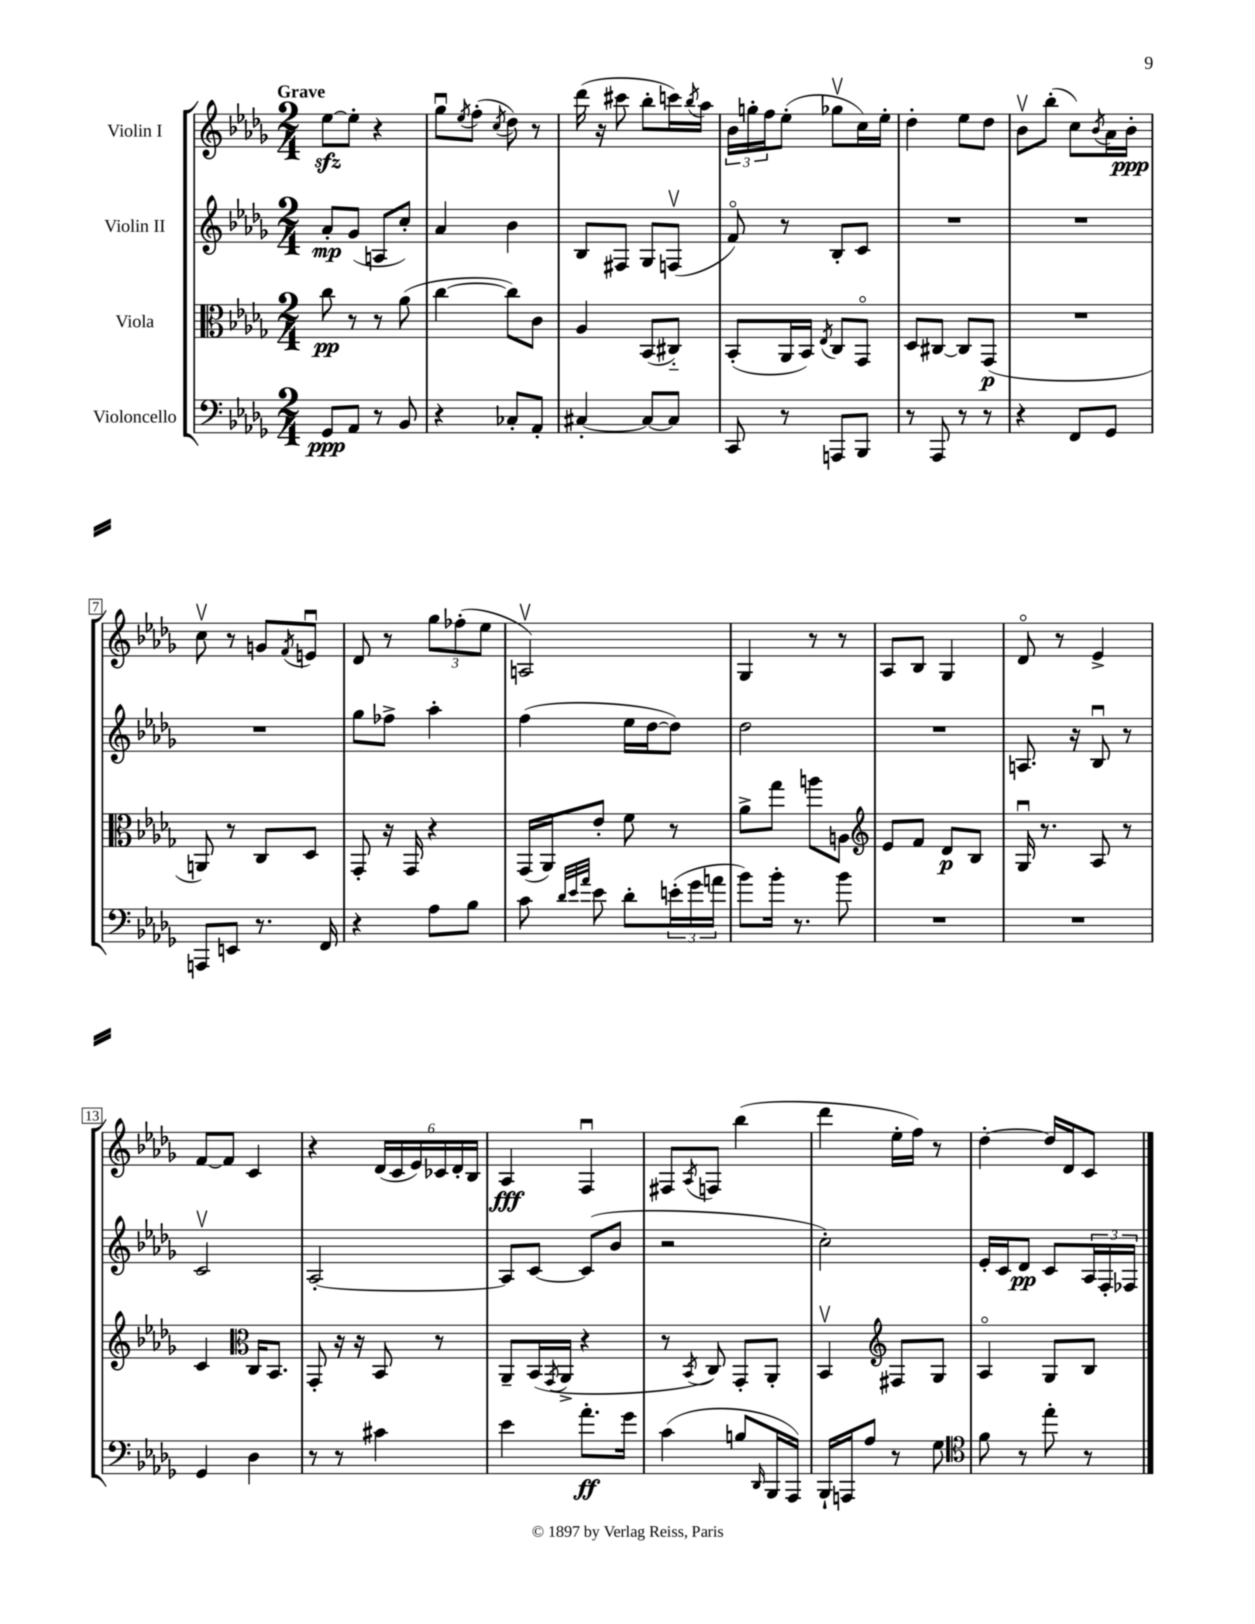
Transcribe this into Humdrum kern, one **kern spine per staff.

**kern	**kern	**kern	**kern
*staff4	*staff3	*staff2	*staff1
*clefF4	*clefC3	*clefG2	*clefG2
*k[b-e-a-d-g-]	*k[b-e-a-d-g-]	*k[b-e-a-d-g-]	*k[b-e-a-d-g-]
*M2/4	*M2/4	*M2/4	*M2/4
8GG-	8cc	8a-'	[8ee-
8AA-	8r	(8g-	8ee-']
8r	8r	8A	4r
8BB-	(8a-	8cc')	.
=	=	=	=
4r	[4cc	4a-	8gg-u
.	.	.	8qee-
.	.	.	(8ff'
.	.	.	8qcc
8C-'	8cc])	4b-	8dd-)
8AA-'	8c	.	8r
=	=	=	=
[4C#'	4A-	8B-	(16ddd-
.	.	.	16r
.	.	8F#	8ccc#
8C#_	(8BB-	8G-	8bb-'
8C#]	8C#'~)	(8Fv	16ccc)
.	.	.	8qbb-
.	.	.	16aa-
=	=	=	=
8CC	(8BB-'	8fo)	24b-
.	.	.	24gg'
.	.	.	24ff
8r	16AA-	8r	(8ee-'
.	16BB-)	.	.
.	8qE-	.	.
8AAA	8C	8B-'	8gg-v
8BBB-	8GG-o	8c	16cc)
.	.	.	16ee-'
=	=	=	=
8r	8D-	2r	4dd-'
8AAA-	[8C#	.	.
8r	8C#]	.	8ee-
8r	(8GG-	.	8dd-
=	=	=	=
4r	2r	2r	8b-v
.	.	.	(8bb-'
8FF	.	.	8cc)
.	.	.	8qb-
8GG-	.	.	16a-
.	.	.	16b-'
=	=	=	=
8AAA	8AA)	2r	8ccv
8EE	8r	.	8r
8.r	8C	.	8g
.	.	.	8qf
.	8D-	.	8eu
16FF	.	.	.
=	=	=	=
4r	8GG-'	8gg-	8d-
.	16r	8ff-^	8r
.	16GG-	.	.
8A-	4r	4aa-'	12gg-
.	.	.	(12ff-'
8B-	.	.	.
.	.	.	12ee-
=	=	=	=
8c	(16GG-	(4ff	2Av)
.	16AA-)	.	.
32qqd-	.	.	.
32qqe-	.	.	.
32qqa-	.	.	.
8e-	8e-'	.	.
8d-'	8f	16ee-	.
.	.	[16dd-	.
(24e'	8r	8dd-])	.
24g-	.	.	.
24a	.	.	.
=	=	=	=
8b-)	8a-^	2dd-	4G-
16b-'	8gg-	.	.
8.r	.	.	.
.	8aa	.	8r
8b-	8A	.	8r
=	=	=	=
*	*clefG2	*	*
2r	8e-	2r	8A-
.	8f	.	8B-
.	8d-	.	4G-
.	8B-	.	.
=	=	=	=
2r	16G-u	8.A	8d-o
.	8.r	.	.
.	.	.	8r
.	.	16r	.
.	8A-	8B-u	4e-^
.	8r	8r	.
=	=	=	=
4GG-	4c	2cv	[8f
.	.	.	8f]
*	*clefC3	*	*
4D-	16C	.	4c
.	8.BB-	.	.
=	=	=	=
8r	8GG-'	[2A-'	4r
8r	16r	.	.
.	16r	.	.
4c#	8BB-	.	(24d-
.	.	.	24c
.	.	.	24e-)
.	8r	.	24c-
.	.	.	24d-'
.	.	.	24B-
=	=	=	=
4e-	8AA-~	8A-]	4A-
.	(16BB-	[8c	.
.	8qGG-	.	.
.	16AA-^	.	.
8.a-'	4r	(8c]	4Fu
.	.	8b-	.
16g-	.	.	.
=	=	=	=
(4c	8r	2r	8F#
.	8qBB-	.	8qA-
.	8C)	.	8F
8B	8GG-'	.	(4bb-
16qqDD-	.	.	.
16BBB-	8AA-'	.	.
16AAA-)	.	.	.
=	=	=	=
16BBB-`	4BB-v	2cc')	4ddd-
16AAA	.	.	.
8A-	.	.	.
*	*clefG2	*	*
8r	8F#	.	16ee-'
.	.	.	16ff)
8G-	8G-	.	8r
=	=	=	=
*clefC4	*	*	*
8f	4A-o	16e-'	[4dd-'
.	.	16c	.
8r	.	8d-	.
8ee-'	8G-	8c	16dd-]
.	.	.	16d-
8r	8B-	24A-	8c
.	.	24F'	.
.	.	24F-	.
==	==	==	==
*-	*-	*-	*-
